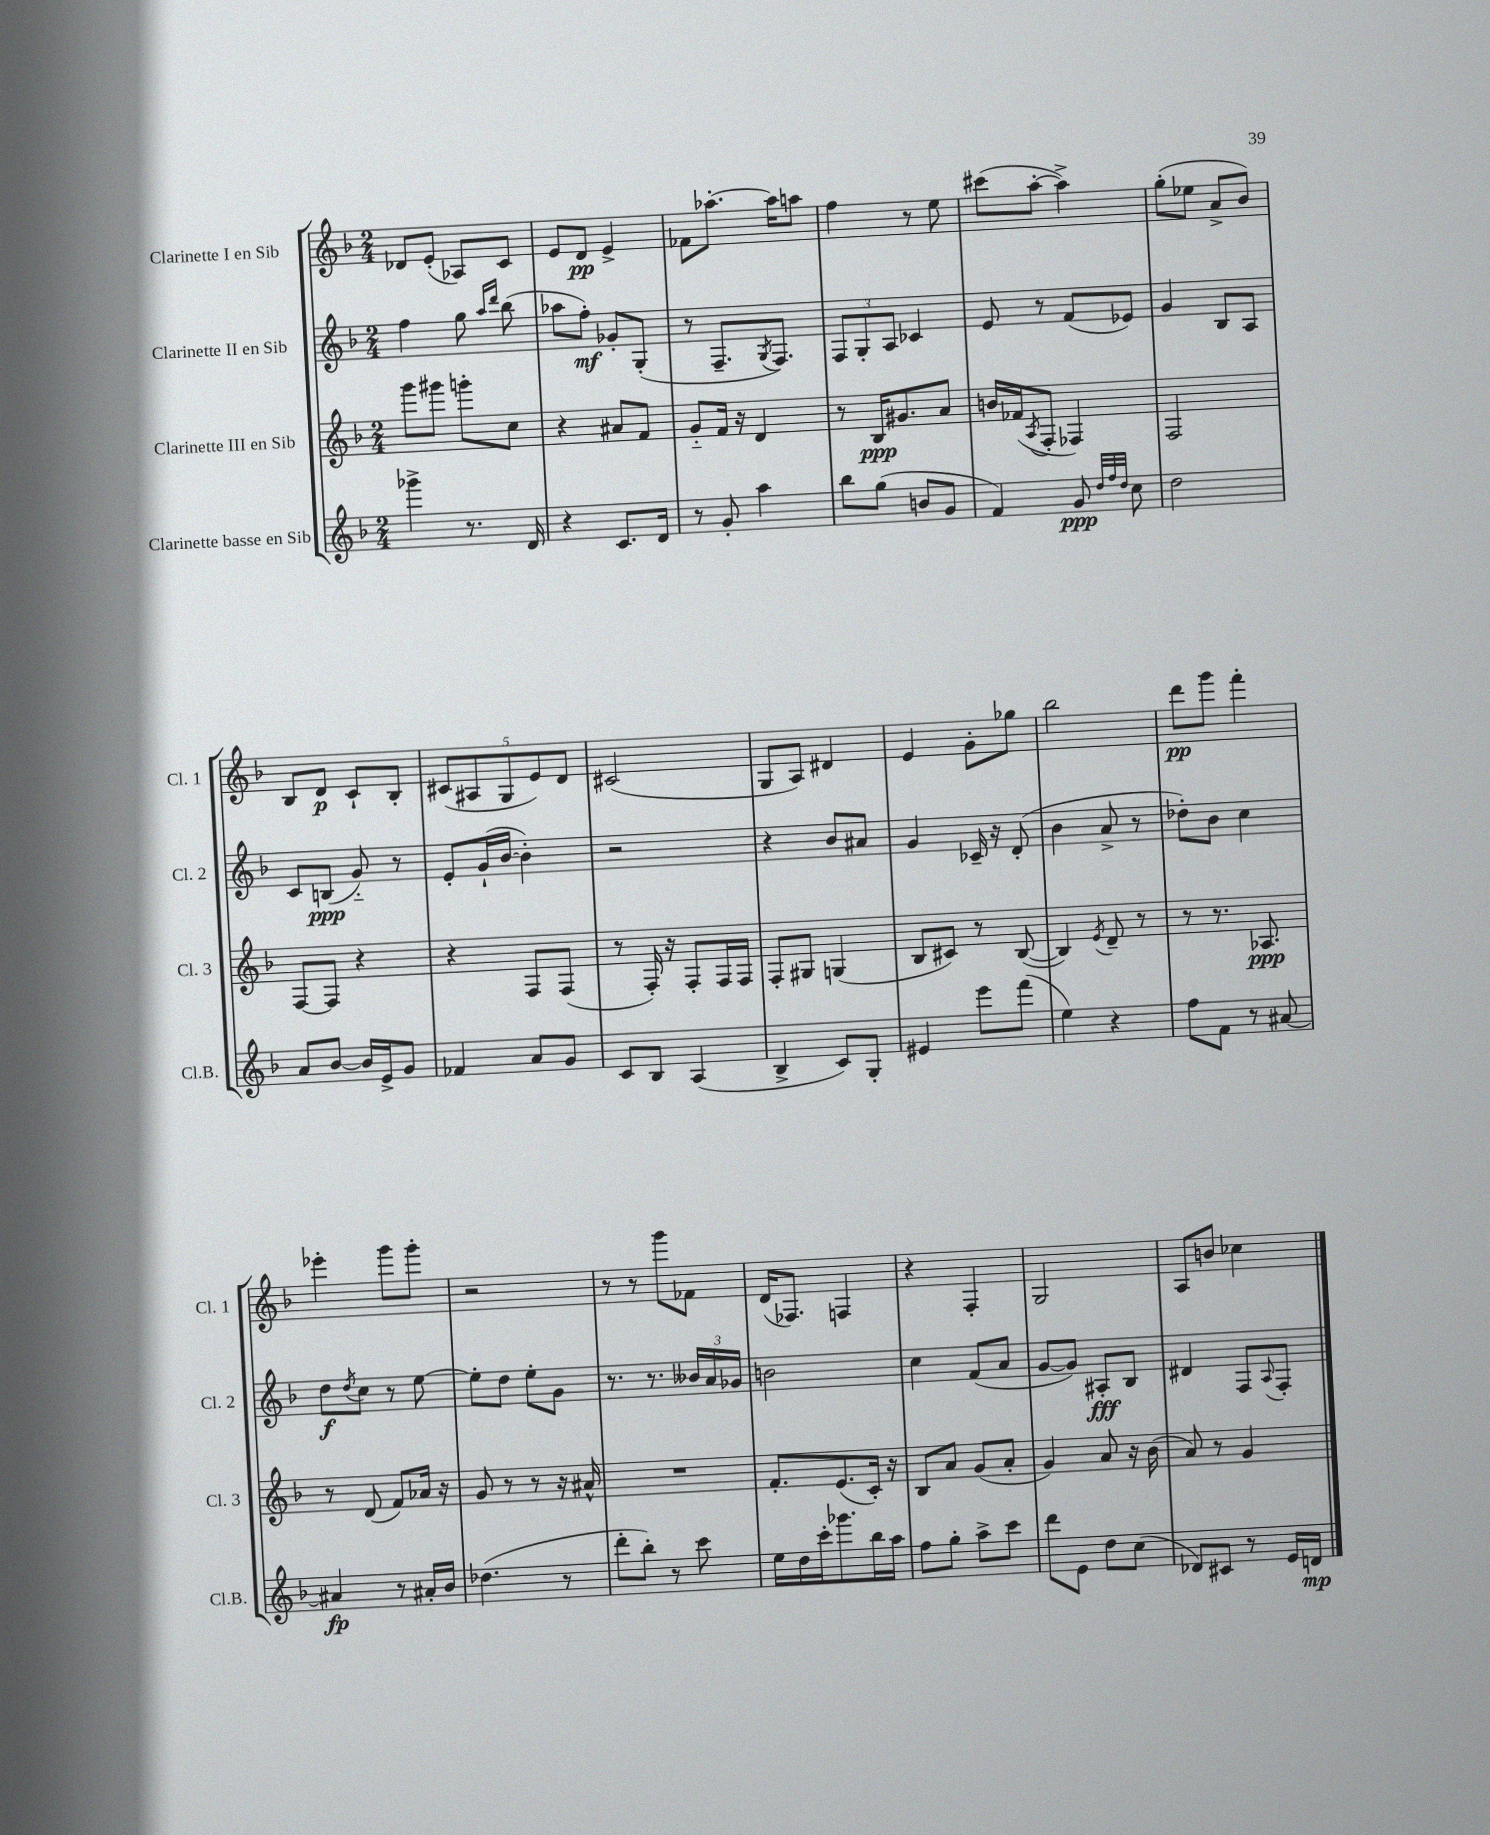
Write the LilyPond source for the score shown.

<<
\new StaffGroup <<
\new Staff = "s0" \with { instrumentName = "Clarinette I en Sib" shortInstrumentName = "Cl. 1" } {
    \clef treble \key f \major \numericTimeSignature \time 2/4
    des'8 e'8-.( aes8) c'8 |
    e'8 d'8\pp e'4-> |
    fes'8 aes''8.~-. aes''16 a''8 |
    f''4 r8 e''8 |
    cis'''8( a''8~-. a''4->) |
    g''8-.( ees''8 a'8-> bes'8) |
    bes8 d'8\p c'8-! bes8-. |
    \tuplet 5/4 { cis'8( ais8 g8 e'8) d'8 } |
    cis'2( |
    g8 a8) dis'4 |
    e'4 g'8-. ges''8 |
    bes''2 |
    d'''8\pp g'''8 f'''4-. |
    ees'''4-. g'''8 g'''8-. |
    r2 |
    r8 r8 g'''8 fes'8 |
    d'16( fes8.) f4 |
    r4 f4-. |
    g2 |
    a8 b'8 ces''4 \bar "|." |
}
\new Staff = "s1" \with { instrumentName = "Clarinette II en Sib" shortInstrumentName = "Cl. 2" } {
    \clef treble \key f \major \numericTimeSignature \time 2/4
    f''4 g''8 \grace { a''16 d'''16 } bes''8( |
    aes''8 f''8-.\mf) ges'8-. g8-.( |
    r8 f8.-- \acciaccatura { g8 } f8.) |
    \tuplet 3/2 { f8 g8-. a8 } ces'4 |
    e'8 r8 f'8( ees'8) |
    g'4 bes8 a8 |
    c'8 b8\ppp( g'8-_) r8 |
    e'8-. g'16-!( bes'16~ bes'4-.) |
    r2 |
    r4 bes'8 ais'8 |
    g'4 ces'16-- r16 d'8-.( |
    bes'4 a'8-> r8 |
    des''8-.) bes'8 c''4 |
    d''8\f \acciaccatura { d''8 } c''8 r8 e''8~ |
    e''8-. d''8 e''8-. g'8 |
    r8. r8. \tuplet 3/2 { beses'16 a'16 ges'16 } |
    b'2 |
    c''4 f'8( a'8 |
    g'8~ g'8) ais8-.\fff bes8 |
    dis'4 f8 \appoggiatura { a8 } f8-. \bar "|." |
}
\new Staff = "s2" \with { instrumentName = "Clarinette III en Sib" shortInstrumentName = "Cl. 3" } {
    \clef treble \key f \major \numericTimeSignature \time 2/4
    g'''8 gis'''8 g'''8-. c''8 |
    r4 ais'8 f'8 |
    g'8-_ f'16 r16 d'4 |
    r8 bes16\ppp gis'8. a'8 |
    b'16 fes'16( \acciaccatura { a8 } f8-. fes4) |
    f2 |
    f8~ f8 r4 |
    r4 f8 f8( |
    r8 f16-.) r16 f8-. f16 f16 |
    f8-. gis8 g4( |
    bes8 cis'8) r8 bes8~( |
    bes4) \acciaccatura { e'8 } d'8-- r8 |
    r8 r8. aes8.\ppp |
    r8 d'8( f'8) aes'16 r16 |
    g'8 r8 r8 r16 ais'16-^ |
    R2 |
    f'8.-. e'8.( c'16-.) r16 |
    bes8 a'8 g'8( a'8-. |
    g'4) a'8 r16 bes'16( |
    a'8) r8 g'4 \bar "|." |
}
\new Staff = "s3" \with { instrumentName = "Clarinette basse en Sib" shortInstrumentName = "Cl.B." } {
    \clef treble \key f \major \numericTimeSignature \time 2/4
    ges'''4-> r8. d'16 |
    r4 c'8. d'16 |
    r8 g'8-. a''4 |
    bes''8 g''8( b'8 g'8 |
    f'4) g'8\ppp \grace { d''32 f''32 d''32 } c''8 |
    d''2 |
    a'8 bes'8~ bes'16 e'16-> g'8 |
    fes'4 a'8 g'8 |
    c'8 bes8 a4( |
    bes4-> c'8) g8-. |
    eis'4 e'''8 f'''8( |
    e''4) r4 |
    f''8 f'8 r8 ais'8~ |
    ais'4\fp r8 ais'16-. bes'16 |
    des''4.( r8 |
    d'''8-. bes''8-.) r8 c'''8 |
    e''16 d''16 c'''16-. ges'''8. bes''16 a''16 |
    f''8 g''8-. a''8-> c'''8 |
    d'''8 e'8 d''8 c''8( |
    des'8) cis'8 r8 e'16 d'16\mp \bar "|." |
}
>>
>>
\layout { \context { \Score \remove "Bar_number_engraver" } }
